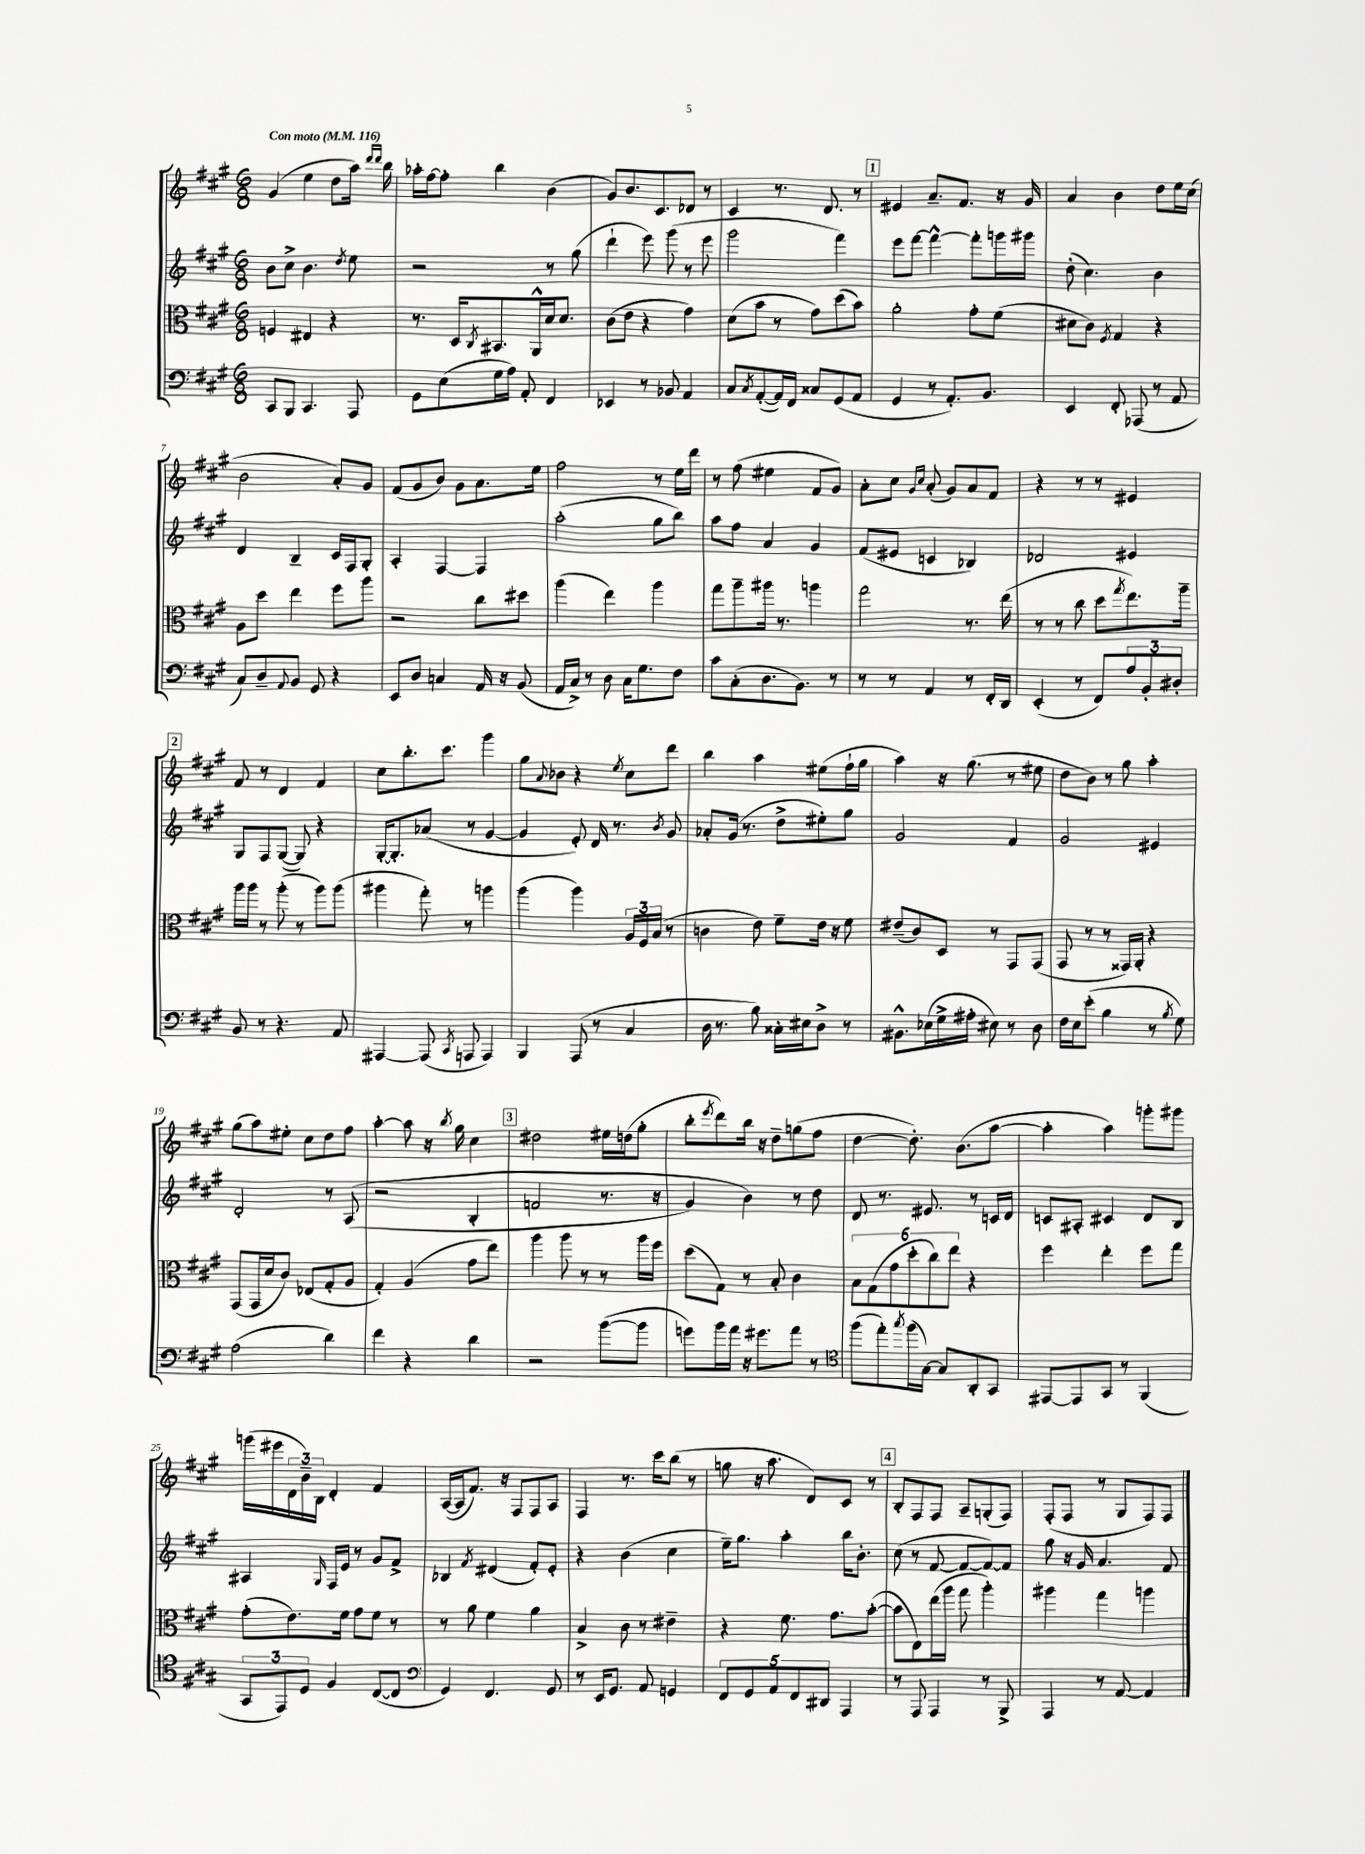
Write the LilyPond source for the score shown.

<<
\new StaffGroup <<
\new Staff = "s0" {
    \clef treble \key a \major \numericTimeSignature \time 6/8 \tempo "Con moto" 4 = 116
    gis'4( e''4 d''8 a''16) \grace { d'''16 d'''16 } b''16 |
    aes''16-. fis''16~ fis''8-. b''4 b'4( |
    gis'8) b'8. cis'8. des'8 r8 |
    cis'4 r8. d'8. r8 |
    \mark \markup { \box "1" } eis'4 a'8.-- fis'8. r16 gis'16 |
    a'4 b'4 d''8 e''16 cis''16( |
    b'2 a'8-.) gis'8 |
    fis'8( gis'8 b'8) gis'8 a'8. e''16 |
    fis''2 r8 e''16 d'''16 |
    r8 fis''8( eis''4 fis'8 gis'8) |
    a'8-. cis''8 \grace { gis'16 cis''16 } a'8-.( gis'8) a'8 fis'8 |
    r4 r8 r8 eis'4 |
    \mark \markup { \box "2" } fis'8 r8 d'4 fis'4 |
    cis''8 b''8.-. cis'''8. gis'''4 |
    gis''8 \appoggiatura { a'8 } bes'8 r4 \acciaccatura { e''8 } cis''8 d'''8 |
    b''4 a''4 eis''8( fis''16-! gis''16 |
    a''4) r16 gis''8.( r8 eis''8 |
    d''8 b'8) r8 gis''8 a''4-. |
    gis''8( a''8) eis''8-. cis''8 d''8 fis''8 |
    a''4~-. a''8 r16 \acciaccatura { b''8 } gis''16 cis''4 |
    \mark \markup { \box "3" } dis''2 eis''16 d''16( gis''8-. |
    b''8-. \acciaccatura { e'''8 } d'''8) b''16 r16 d''8-- g''8( fis''8 |
    d''4~ d''8.-.) b'8.( a''8~ |
    a''4-. a''4) g'''8-. gis'''8 |
    g'''16( eis'''16 \tuplet 3/2 { d'16 b'16--) b16 } d'4-. fis'4 |
    a16~( a16 fis'8.) r16 fis8 fis8 a8 |
    fis4 r8. cis'''16 b''8( r8 |
    g''8 r16 a''8. d'8) cis'8 r8 |
    \mark \markup { \box "4" } b8-. fis8 fis8 a8-- g8-.( fis8) |
    fis8-.( fis8 r8 gis8 fis8) fis8 \bar "|." |
}
\new Staff = "s1" {
    \clef treble \key a \major \numericTimeSignature \time 6/8
    b'8 cis''8-> b'4. \acciaccatura { d''8 } e''8 |
    r2 r8 gis''8( |
    d'''4-! e'''8) gis'''8( r8 e'''8 |
    gis'''2 fis'''4) |
    \mark \markup { \box "1" } e'''8 fis'''8~ fis'''4~-^ fis'''8-. g'''16 gis'''16 |
    d''8-.( cis''4.) b'4 |
    d'4 b4-- cis'16 fis16 gis8-. |
    a4-. fis4~ fis4 |
    a''2-.( gis''8 b''8) |
    a''8 fis''8 a'4 gis'4 |
    fis'8( eis'8 c'4 bes4) |
    des'2 eis'4 |
    \mark \markup { \box "2" } gis8 fis8 gis8~( gis8) r4 |
    gis16~-. gis8.-. aes'8( r8 gis'4~ |
    gis'4 e'8-.) d'16 r8. \acciaccatura { b'8 } gis'8 |
    aes'8-. gis'16( r8. d''8-> eis''8-.) gis''8 |
    gis'2 fis'4 |
    gis'2 eis'4 |
    d'2-. r8 a8(\( |
    r2 b4-. |
    \mark \markup { \box "3" } f'2 r8. r16 |
    gis'4) b'4\) r8 d''8 |
    d'8 r8. eis'8. r8 c'16 d'16 |
    c'8 ais8-. cis'4 d'8 b8 |
    ais4 \grace { gis16 } fis16 e'16 r8 gis'8 fis'8-> |
    bes4 \acciaccatura { fis'8 } dis'4( fis'8-.) e'8-. |
    r4 b'4( cis''4 |
    e''16--) gis''8. a''4-. b''16 b'8.-. |
    \mark \markup { \box "4" } cis''8( r8 fis'8~ fis'8~ fis'8~) fis'8 |
    gis''8 r16 gis'16 a'4. fis'8 \bar "|." |
}
\new Staff = "s2" {
    \clef alto \key a \major \numericTimeSignature \time 6/8
    f4 eis4 r4 |
    r8. d16 \acciaccatura { cis8 } bis,8. a,16-^ d'16 d'8. |
    cis'8( e'8 r4 gis'4) |
    d'8( b'8 r8 gis'8) d''8( b'8) |
    \mark \markup { \box "1" } a'2-. gis'8-. fis'8( |
    dis'8 cis'8) \acciaccatura { fis8 } gis4 r4 |
    a8 d''8 e''4 fis''8 a''8 |
    r2 cis''8 dis''8 |
    a''4( e''4) a''4 |
    gis''8 a''8-- ais''16 r8. a''4 |
    gis''2 r8. e''16( |
    r8 r8 cis''8 d''8 \acciaccatura { gis''8 } e''8.) a''16-- |
    \mark \markup { \box "2" } a''16 a''16 r8 a''8-.( r8 a''8) a''8( |
    ais''4 gis''8-.) r8 a''4 |
    a''4( a''4) \tuplet 3/2 { a16 fis16 b16( } r8 |
    c'4 e'8) fis'8-- e'16 r16 fis'8 |
    eis'8--( cis'8) d8 r8 gis,8 gis,8( |
    gis,8 r8 r8 gisis,16) a,16-. r4 |
    gis,8( gis,16 d'16 cis'8) ees8( gis8-. a8 |
    gis4-.) a4( gis'8 e''8) |
    \mark \markup { \box "3" } a''4 a''8 r8 r8 a''16 fis''16 |
    d''8( gis8) r8 b8-. cis'4 |
    \tuplet 6/4 { b8 gis8( gis'8 d''8-. cis''8) e''8 } r4 |
    fis''4 e''4-. fis''8 gis''8 |
    gis'8-.( e'8.) fis'16 gis'8 fis'8 r8 |
    r8 a'8 fis'4 a'4 |
    b4-> cis'8 r8 eis'4-- |
    r4 fis'8. gis'8. b'8~-.( |
    \mark \markup { \box "4" } b'8 e8) e''16( a''16 gis''8 a''4-.) |
    ais''4 gis''4 a''4 \bar "|." |
}
\new Staff = "s3" {
    \clef bass \key a \major \numericTimeSignature \time 6/8
    cis,8 b,,8 cis,4. a,,8 |
    gis,8 e8( gis16 a16) a,8-. fis,4 |
    ees,4 r8 bes,8 a,4 |
    cis8 \acciaccatura { cis8 } a,8~-.( a,16) fis,16 cisis8 gis,8( a,8 |
    \mark \markup { \box "1" } gis,4 r8 a,8.-.) b,8. |
    e,4 fis,8-. aes,,8( r8 a,8 |
    cis8) d8-- \appoggiatura { a,8 } b,8 gis,8 r4 |
    e,8 d8 c4 a,16 r16 b,8( |
    a,16 cis16->) r8 d8 cis16 gis8. fis8 |
    cis'8 cis8-.( d8. b,8.) r8 |
    r8 r8 a,4 r8 fis,16-. d,16 |
    e,4-.( r8 fis,8) \tuplet 3/2 { a8 b,8-. dis8-. } |
    \mark \markup { \box "2" } b,8 r8 r4. a,8 |
    ais,,4~ ais,,8( \acciaccatura { cis,8 } a,,8 a,,4) |
    b,,4 a,,8( r8 cis4 |
    d16 r8. b8) cisis16-. eis16 d8-> r8 |
    bis,8.-^ ees16( gis16-> ais16-. eis8) r8 d8 |
    fis16 e16 e'8-.( b4 r8 \acciaccatura { b8 } gis8) |
    a2( d'4) |
    fis'4 r4 d'4 |
    \mark \markup { \box "3" } r2 b'8~( b'8 |
    g'8) b'16 a'16 r16 gis'8. a'8 r8 |
    \clef tenor fis''8( e''8-.) \acciaccatura { gis''8 } fis''16( gis16~) gis8 a,8-. gis,8 |
    eis,8~ eis,8 gis,8 r8 fis,4( |
    \tuplet 3/2 { gis,8 e,8) d8 } fis4 cis8~( cis8 |
    \clef bass gis,4) fis,4. gis,8 |
    r8 e,16 gis,8. a,8 g,4 |
    \tuplet 5/4 { fis,8 gis,8 a,8 fis,8 dis,8 } a,,4 |
    \mark \markup { \box "4" } r8 a,,8 a,,4 r8 b,,8-> |
    a,,4 r8 a,8~ a,4 \bar "|." |
}
>>
>>
